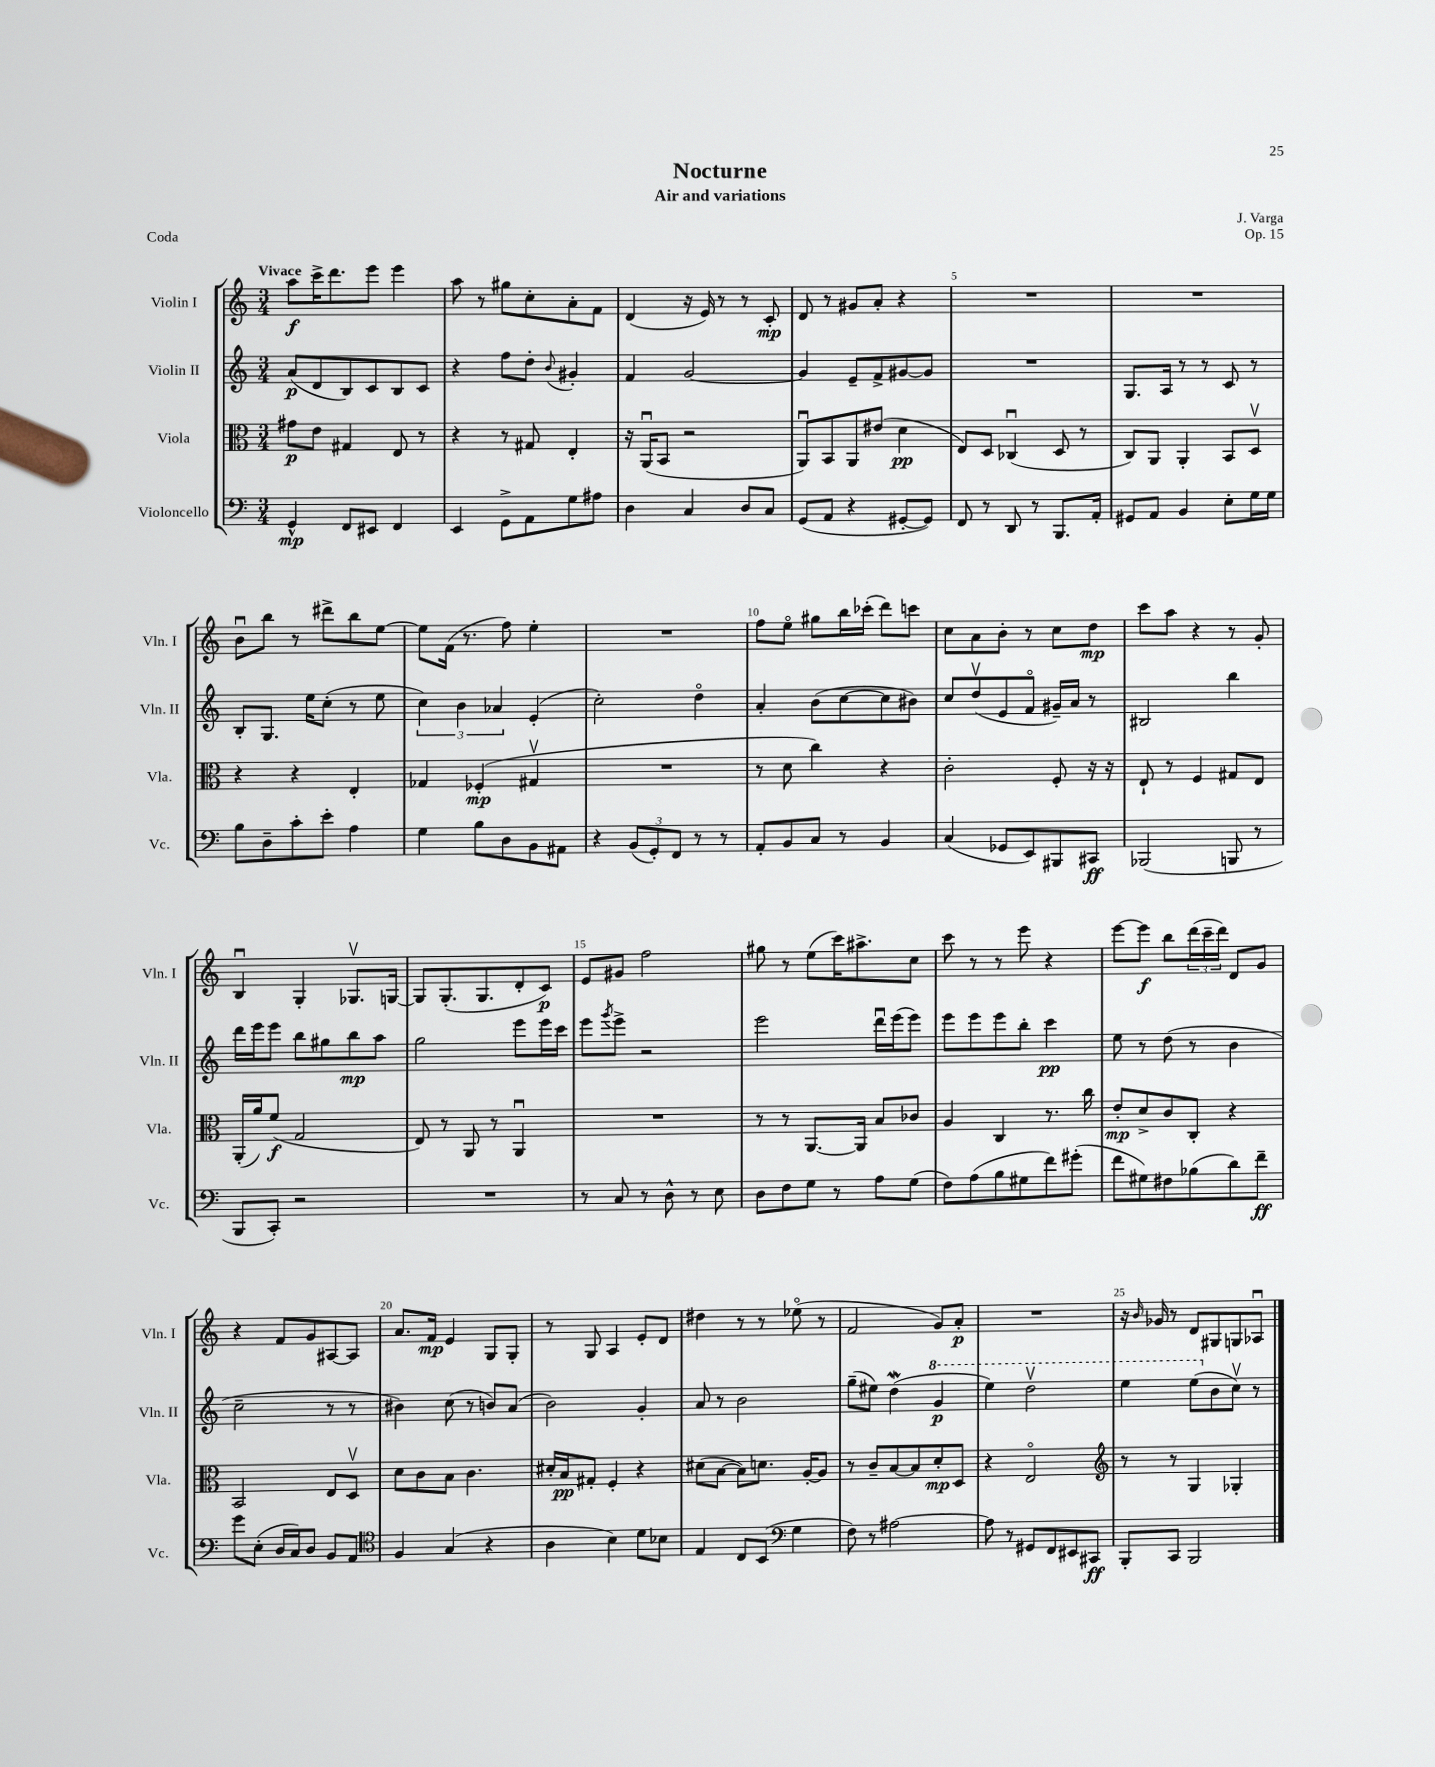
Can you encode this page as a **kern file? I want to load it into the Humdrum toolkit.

**kern	**kern	**kern	**kern
*staff4	*staff3	*staff2	*staff1
*clefF4	*clefC3	*clefG2	*clefG2
*k[]	*k[]	*k[]	*k[]
*M3/4	*M3/4	*M3/4	*M3/4
4GG^^	8g#	(8a	8aa
.	8e	8d	16ccc^
.	.	.	8.ddd
8FF	4G#	8B)	.
8EE#	.	8c	8eee
4FF	8E	8B	4eee
.	8r	8c	.
=	=	=	=
4EE	4r	4r	8aa
.	.	.	8r
8GG^	8r	8ff	8gg#
8AA	8G#	8dd'	8cc'
.	.	8qqb	.
8G	4E'	4g#'	8a'
8A#	.	.	8f
=	=	=	=
4D	16r	4f	(4d
.	(16AAu	.	.
.	8BB	.	.
4C	2r	[2g	16r
.	.	.	16e)
.	.	.	8r
8D	.	.	8r
8C	.	.	8c'
=	=	=	=
(8GG	8AAu)	4g]	8d
8AA	8BB	.	8r
4r	8AA	8e~	8g#
.	(8e#	8f^	8a'
[8GG#'	4d	[8g#	4r
8GG#])	.	8g#]	.
=	=	=	=
8FF	8E)	2.r	2.r
8r	8D	.	.
8DD	(4C-u	.	.
8r	.	.	.
8.BBB	8D	.	.
.	8r	.	.
16AA'	.	.	.
=	=	=	=
8GG#	8C)	8.G	2.r
8AA	8AA	.	.
.	.	16A	.
4BB	4AA'	8r	.
.	.	8r	.
8E'	8BB	8c	.
16G	8Dv	8r	.
16G	.	.	.
=	=	=	=
8B	4r	8B'	8bu
8D~	.	8.G	8bb
8c'	4r	.	8r
.	.	16ee	.
8e'	.	(8cc'	8ddd#^
4A	4E'	8r	8bb
.	.	8ee	[8ee
=	=	=	=
4G	4G-	6cc)	8ee]
.	.	.	(16f
.	.	6b	.
.	.	.	8.r
8B	(4F-'	.	.
.	.	6a-	.
8D	.	.	8ff)
8BB	4G#v	(4e'	4ee'
8AA#	.	.	.
=	=	=	=
4r	2.r	2cc')	2.r
(12BB	.	.	.
12GG')	.	.	.
12FF	.	.	.
8r	.	4ddo	.
8r	.	.	.
=	=	=	=
8AA'	8r	4a'	8ff
8BB	8d	.	8eeo
8C	4cc)	(8b	8gg#
8r	.	[8cc	16bb
.	.	.	(16ccc-'
4BB	4r	8cc]	8ddd)
.	.	8b#)	8ccc
=	=	=	=
(4C	2c'	8cc	8cc
.	.	(8ddv	8a
8GG-	.	8e	8b'
8EE)	.	8fo	8r
8BBB#	8F'	16g#~)	8cc
.	.	16a	.
8CC#	16r	8r	8dd
.	16r	.	.
=	=	=	=
(2BBB-	8E`	2B#	8ccc
.	8r	.	8aa
.	4F	.	4r
8BBB	8G#	4bb	8r
8r	8E	.	8g'
=	=	=	=
8BBB	(16AA'	16ddd	4Bu
.	16a)	16eee	.
8CC')	(8f	8eee	.
2r	2G	8bb	4G'
.	.	8gg#	.
.	.	8bb	8.G-v
.	.	8aa	.
.	.	.	[16G
=	=	=	=
2.r	8E)	2gg	8G]
.	8r	.	(8.G'
.	8AA	.	.
.	.	.	8.G
.	8r	.	.
.	4AAu	8eee	8d'
.	.	16eee	8c)
.	.	16ccc	.
=	=	=	=
8r	2.r	8eee	8e
.	.	8qggg	.
8C	.	8eee^	8g#
8r	.	2r	2ff
8D^^	.	.	.
8r	.	.	.
8E	.	.	.
=	=	=	=
8D	8r	2eee	8gg#
8F	8r	.	8r
8G	[8.AA	.	(8ee
8r	.	.	16ccc)
.	16AA]	.	8.aa#^
8A	8B	16dddu	.
.	.	(16eee	.
(8G	8c-	8eee)	8cc
=	=	=	=
8F)	4A	8eee	8ccc
(8A	.	8eee	8r
8B	4C	8eee	8r
8G#	.	8bb'	8eee
8f)	8.r	4ccc	4r
(8g#'	.	.	.
.	16cc	.	.
=	=	=	=
8f	8e'	8ee	[8eee
8G#)	8d^	8r	8eee]
8F#	8c	(8dd	8bb
(8B-	8C'	8r	(24ddd
.	.	.	24ccc~
.	.	.	24ddd)
8d)	4r	4b	8d
8f~	.	.	8g
=	=	=	=
8g	2BB	2cc~	4r
(8E'	.	.	.
16D	.	.	8f
16C)	.	.	.
8D	.	.	8g
8BB	8E	8r	[8A#
8AA	8Dv	8r	8A#]
=	=	=	=
*clefC4	*	*	*
4F	8d	4b#)	8.a
.	8c	.	.
.	.	.	16f
(4G	8B	(8cc	4e
.	4.c	8r	.
4r	.	8b)	8G
.	.	(8a	8G'
=	=	=	=
4A	16d#'	2b)	8r
.	16B	.	.
.	8G#'	.	8G
4B)	4F'	.	4A
8d	4r	4g'	8e'
8B-	.	.	8d
=	=	=	=
4E	(8d#	8a	4dd#
.	[8B	8r	.
8C	8B])	2b	8r
(8BB	8.d	.	8r
*clefF4	*	*	*
4G	.	.	(8ee-o
.	[16A'	.	.
.	8A]	.	8r
=	=	=	=
8F)	8r	(8gg~	2f
8r	8c~	8ee#)	.
[2A#	[8B	(4dd	.
.	8B]	.	.
.	8d'	4gg	8g)
.	8D	.	8a'
=	=	=	=
8A#]	4r	4eee)	2.r
8r	.	.	.
8GG#	2Eo	2dddv	.
8FF	.	.	.
8EE#	.	.	.
8CC#	.	.	.
=	=	=	=
*	*clefG2	*	*
8BBB'	8r	4eee	16r
.	.	.	16qqb
.	.	.	16g-
8CC	8r	.	8r
2BBB	4G	(8eee	8d
.	.	8b	8G#
.	4G-'	8ccv)	8G
.	.	8r	8A-u
==	==	==	==
*-	*-	*-	*-
